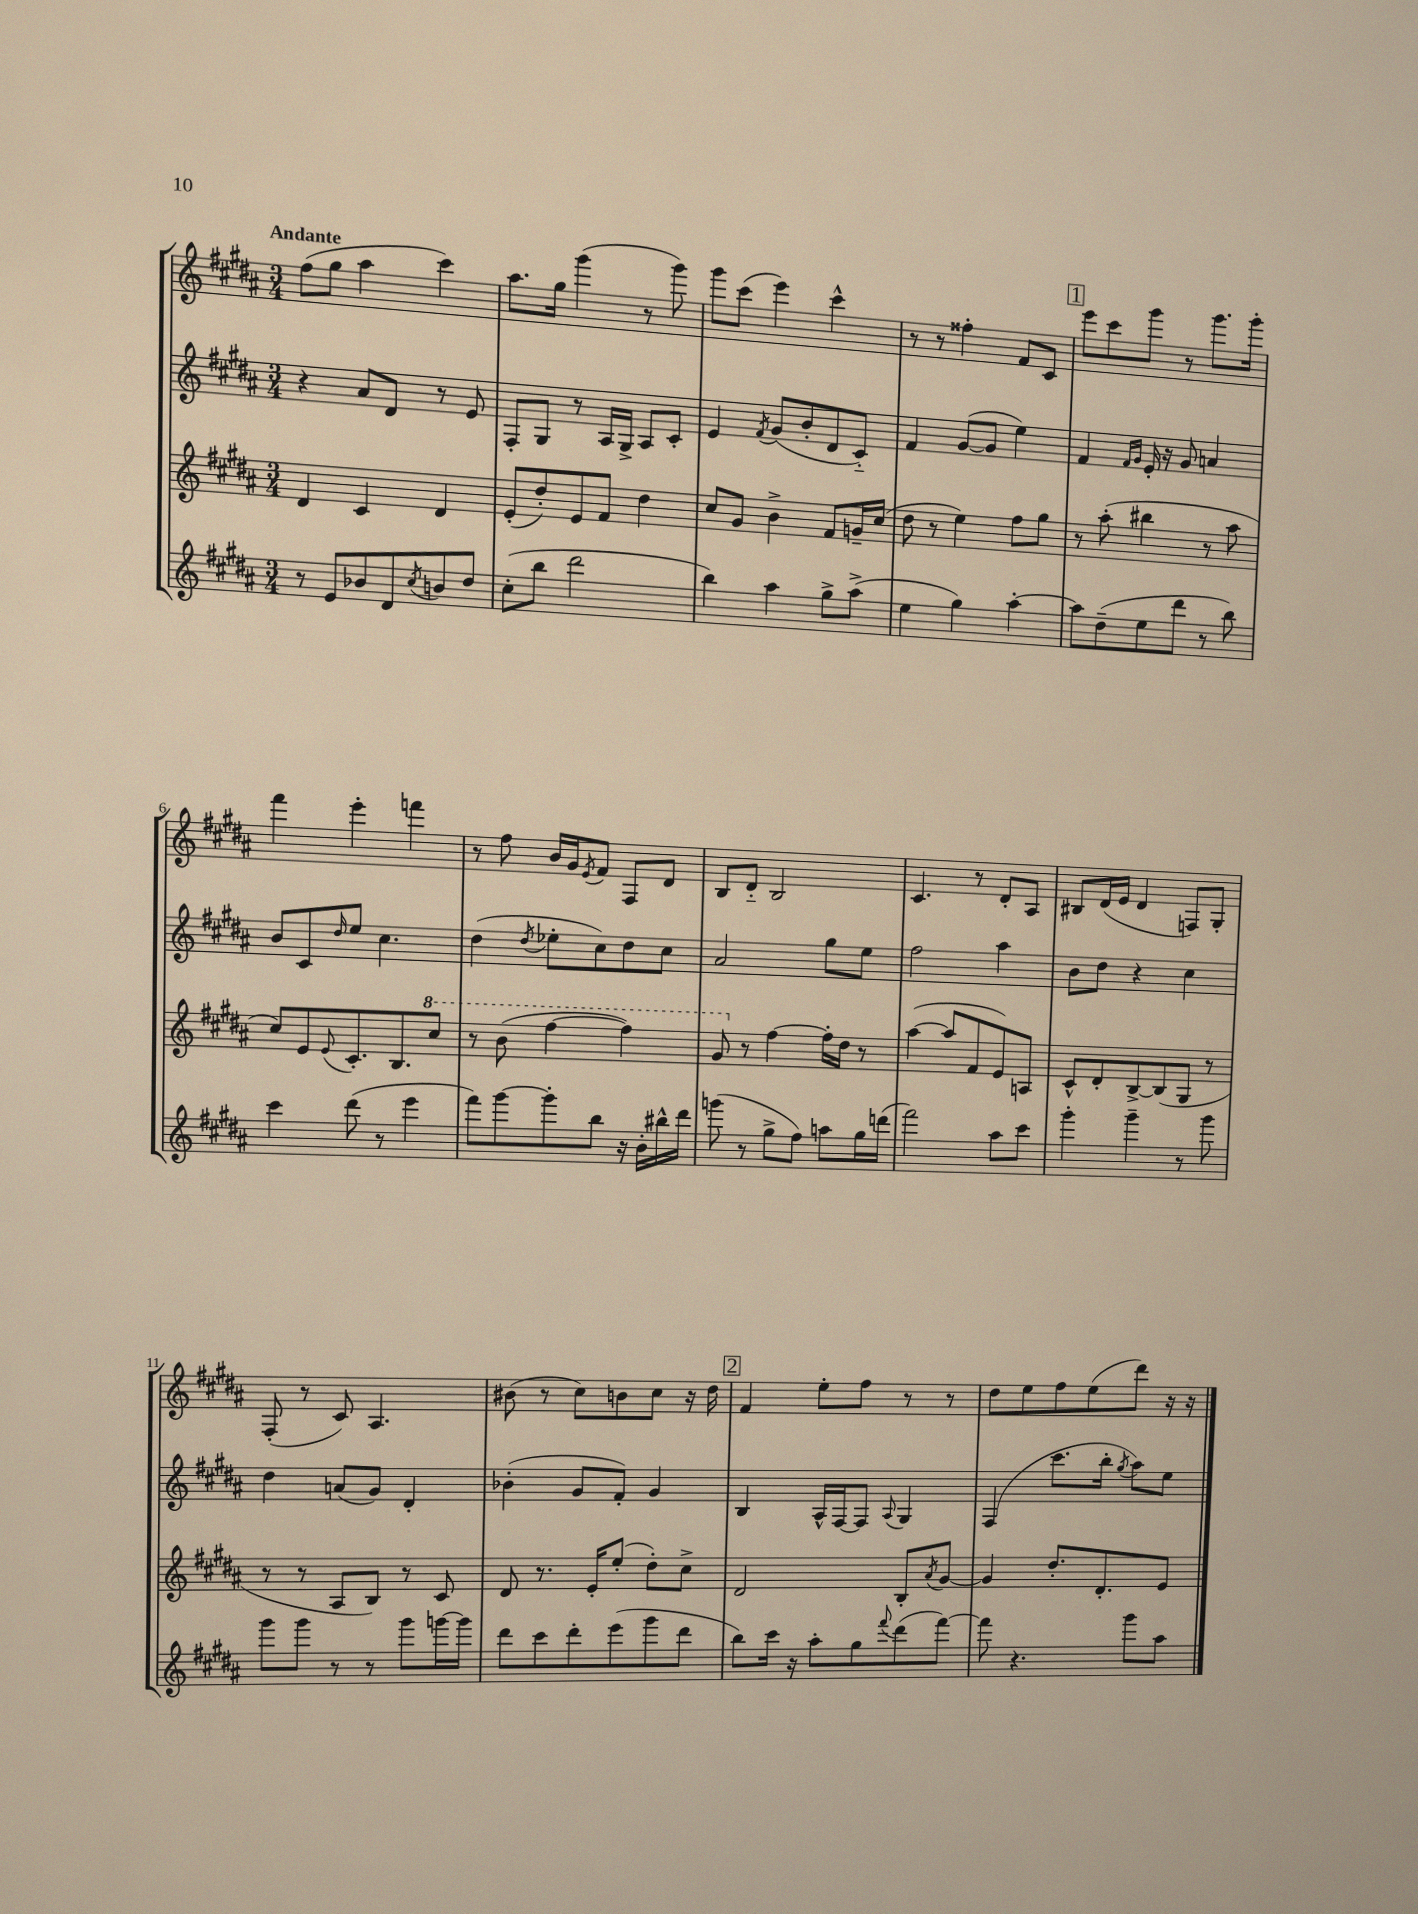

**kern	**kern	**kern	**kern
*staff4	*staff3	*staff2	*staff1
*clefG2	*clefG2	*clefG2	*clefG2
*k[f#c#g#d#a#]	*k[f#c#g#d#a#]	*k[f#c#g#d#a#]	*k[f#c#g#d#a#]
*M3/4	*M3/4	*M3/4	*M3/4
8r	4d#	4r	(8ff#
8e	.	.	8gg#
8b-	4c#	8a#	4aa#
8d#	.	8d#	.
8qcc#	.	.	.
8b	4d#	8r	4ccc#)
8dd#	.	8e	.
=	=	=	=
(8cc#'	(8e'	8F#'	8.aa#
8bb	8dd#')	8G#	.
.	.	.	16gg#
2ddd#	8e	8r	(4ggg#
.	8f#	16A#	.
.	.	16G#^	.
.	4dd#	8A#	8r
.	.	8c#'	8ggg#)
=	=	=	=
4bb)	8cc#	4e	8ggg#
.	8g#	.	(8ccc#
.	.	8qf#	.
4aa#	4b^	(8g#	4eee)
.	.	8b'	.
8gg#^	8f#	8d#	4ccc#^^
(8aa#^	16g~	8c#'~)	.
.	(16cc#	.	.
=	=	=	=
4ee	8dd#	4f#	8r
.	8r	.	8r
4gg#)	4ee)	([8g#	4ff##'
.	.	8g#]	.
[4aa#'	8ff#	4ee)	8f#
.	8gg#	.	8c#
=	=	=	=
8aa#]	8r	4f#	8eee
(8dd#~	(8aa#'	.	8ccc#
.	.	16qqf#	.
.	.	16qqg#	.
8ee	4bb#	16e'	8ggg#
.	.	16r	.
8ddd#	.	8g#	8r
8r	8r	4a	8.ggg#
8bb)	8aa#	.	.
.	.	.	16ggg#'
=	=	=	=
4ccc#	8cc#)	8b	4fff#
.	8e	8c#	.
.	8qqe	16qqdd#	.
(8ddd#	8.c#'	8ee	4eee'
8r	.	4.cc#	.
.	8.B	.	.
4eee	.	.	4fff
.	8ccc#	.	.
=	=	=	=
8fff#)	8r	(4dd#	8r
[8ggg#	(8bb	.	8ff#
.	.	8qdd#	.
8ggg#']	[4fff#	8ee-'	16b
.	.	.	16g#
.	.	.	8qe
8bb	.	8cc#)	8f#
16r	4fff#])	8dd#	8F#
16b'	.	.	.
16bb#^^	.	8cc#	8d#
16ddd#	.	.	.
=	=	=	=
(8ggg	8gg#	2a#	8B
8r	8r	.	8d#'~
8gg#^	[4ff#	.	2B
8ff#)	.	.	.
8aa	16ff#']	8gg#	.
.	16dd#	.	.
16gg#	8r	8ee	.
(16ddd	.	.	.
=	=	=	=
2fff#)	([4aa#	2ff#	4.c#
.	8aa#]	.	.
.	8f#	.	8r
8aa#	8e)	4aa#	8d#'
8ccc#	8A	.	8A#
=	=	=	=
4ggg#'	8c#^^	8b	8B#
.	8d#'	8dd#	(16d#
.	.	.	16e
4ggg#~	[8B^	4r	4d#
.	(8B]	.	.
8r	8G#	4cc#	8F)
8ggg#	8r	.	8G#'
=	=	=	=
8ggg#	8r	4dd#	(8F#'
8ggg#	8r	.	8r
8r	8A#	(8a	8c#)
8r	8B)	8g#)	4.A#
8ggg#	8r	4d#'	.
[16ggg	8c#	.	.
16ggg]	.	.	.
=	=	=	=
8ddd#	8d#	(4b-'	(8b#
8ccc#	8.r	.	8r
8ddd#'	.	8g#	8cc#)
.	16e'	.	.
(8eee	(8ee'	8f#')	8b
8ggg#	8dd#')	4g#	8cc#
8ddd#	8cc#^	.	16r
.	.	.	16dd#
=	=	=	=
8bb)	2d#	4B	4f#
16ccc#	.	.	.
16r	.	.	.
8aa#'	.	16A#^^	8ee'
.	.	[16F#	.
8gg#	.	8F#]	8ff#
8qqfff#	.	8qqA#	.
(8ddd#	8B'	4G#	8r
.	8qa#	.	.
[8fff#)	[8g#	.	8r
=	=	=	=
8fff#]	4g#]	(4F#	8dd#
4.r	.	.	8ee
.	8.dd#'	8.ccc#	8ff#
.	.	.	(8ee
.	8.d#'	16bb'	.
.	.	8qgg#	.
8ggg#	.	8aa#)	8ddd#)
8aa#	8e	8ee	16r
.	.	.	16r
==	==	==	==
*-	*-	*-	*-
